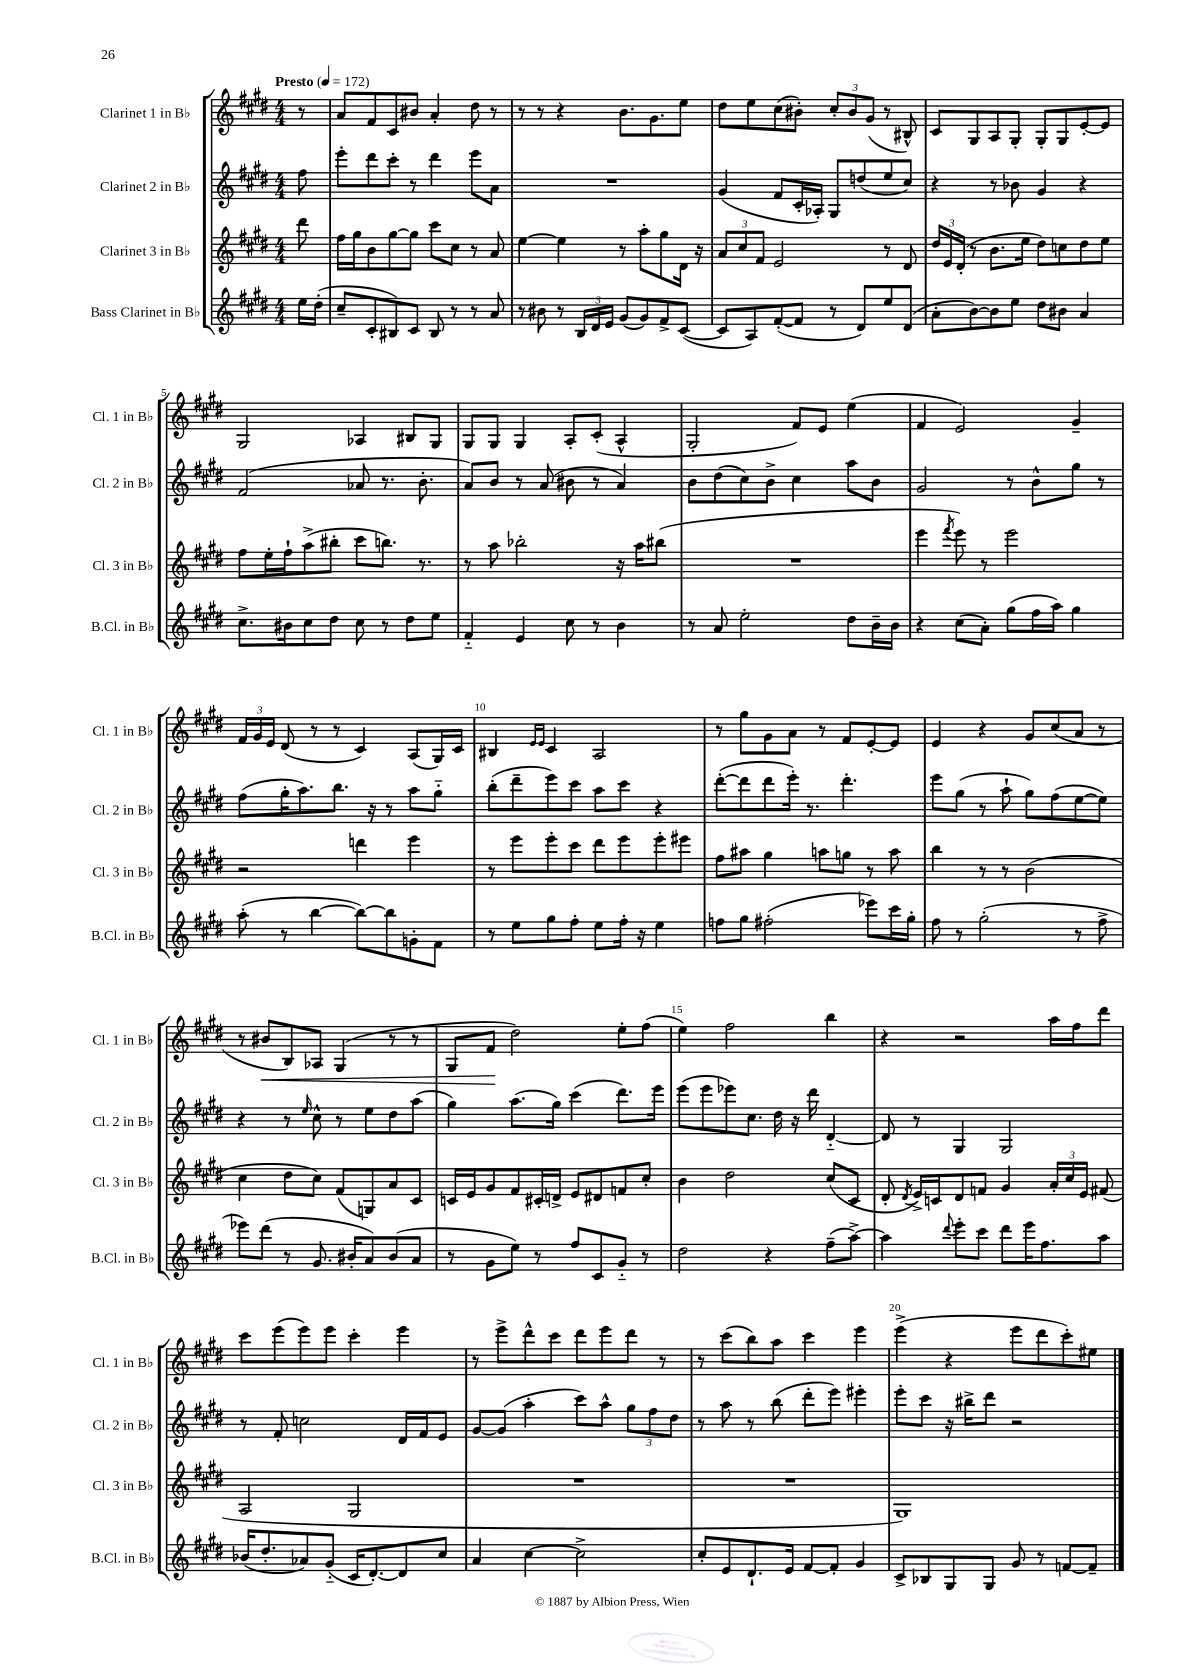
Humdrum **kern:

**kern	**kern	**kern	**kern
*staff4	*staff3	*staff2	*staff1
*clefG2	*clefG2	*clefG2	*clefG2
*k[f#c#g#d#]	*k[f#c#g#d#]	*k[f#c#g#d#]	*k[f#c#g#d#]
*M4/4	*M4/4	*M4/4	*M4/4
*MM172	*MM172	*MM172	*MM172
16ee	8ddd#	8ff#	8r
(16dd#'	.	.	.
=	=	=	=
8cc#~	16ff#	8eee'	8a
.	16gg#	.	.
8c#'	8b	8ddd#	8f#
8B#)	[8gg#	8ccc#'	8c#
8c#	8gg#]	8r	8b#
8B#	8ccc#	4ddd#	4a'
8r	8cc#	.	.
8r	8r	8eee	8dd#
8a	8a	8a	8r
=	=	=	=
8r	[4ee	1r	8r
8b#	.	.	8r
8r	4ee]	.	4r
24B	.	.	.
24d#	.	.	.
24e	.	.	.
(8g#	8r	.	8.b
8g#)	8aa'	.	.
.	.	.	8.g#
8f#^	8gg#	.	.
([8c#	16d#	.	8ee
.	16r	.	.
=	=	=	=
8c#]	12a	(4g#	8dd#
.	12cc#	.	.
8A)	.	.	8ee
.	12f#	.	.
([8f#'	2e	8f#	(8cc#
8f#]	.	16c#'	8b#')
.	.	16A-')	.
8r	.	8G#	12cc#'
.	.	.	12b#
8d#)	.	(8dd	.
.	.	.	(12g#
8ee	8r	8ee	8r
(8d#	8d#	8cc#)	8B#^^)
=	=	=	=
8a'	24dd#	4r	8c#
.	24e	.	.
.	(24d#'	.	.
[8b)	8r	.	8G#
8b]	8.b	8r	8A
8ee	.	8b-	8G#'
.	16ee	.	.
8dd#	8dd#)	4g#	8G#'
8b#	8cc	.	8G#
4a	8dd#	4r	[8e'
.	8ee	.	8e]
=	=	=	=
8.cc#^	8ff#	(2f#	2G#
.	16ee'	.	.
16b#	16ff#`	.	.
8cc#	(8aa^	.	.
8dd#	8bb#'	.	.
8cc#	8ccc#	8a-	4A-
8r	8.bb)	8.r	.
8dd#	.	.	8B#
.	8.r	8.b'	.
8ee	.	.	8G#
=	=	=	=
4f#'~	8r	8a)	8G#
.	8aa	8b	8G#
4e	2bb-'	8r	4G#
.	.	(8a	.
8cc#	.	8b#	8A'
8r	.	8r	(8c#'
4b	16r	4a)	4A^^
.	16aa	.	.
.	(8bb#	.	.
=	=	=	=
8r	1r	8b	2G#'
8a	.	(8dd#	.
2ee'	.	8cc#)	.
.	.	8b^	.
.	.	4cc#	8f#)
.	.	.	8e
8dd#	.	8aa	(4ee
16b~	.	8b	.
16b	.	.	.
=	=	=	=
4r	4eee	2g#	4f#
.	8qfff#	.	.
(8cc#	8eee)	.	2e)
8a')	8r	.	.
(8gg#	2eee	8r	.
16ff#	.	8b^^	.
16aa)	.	.	.
4gg#	.	8gg#	4g#~
.	.	8r	.
=	=	=	=
(8aa'	2r	(8ff#	24f#
.	.	.	24g#
.	.	.	24e
8r	.	16gg#'	(8d#
.	.	8.aa)	.
[4bb	.	.	8r
.	.	8.bb	8r
8bb_)	4ddd	.	4c#)
.	.	16r	.
8bb]	.	8r	.
8g'	4eee	8aa	(8A
8f#	.	8gg#'~	16G#)
.	.	.	16c#
=	=	=	=
8r	8r	(8bb'	4B#
8ee	8eee	8ddd#~	.
.	.	.	16qqe
.	.	.	16qqe
8gg#	8eee'	8eee)	4c#
8ff#'	8ccc#	8ccc#	.
8ee	8ddd#	8aa	2A
16ff#'	8eee	8ccc#	.
16r	.	.	.
4ee	8eee'	4r	.
.	8eee#	.	.
=	=	=	=
8ff	8ff#	([8ddd#'	8r
8gg#	8aa#	8ddd#]	8gg#
(2ff#'	4gg#	8ddd#	8g#
.	.	16eee')	8a
.	.	8.r	.
.	8aa	.	8r
.	8gg	4.ddd#'	8f#
8eee-)	8r	.	[8e'
16ccc#	8aa	.	8e]
16gg#'	.	.	.
=	=	=	=
8ff#	4bb	8eee	4e
8r	.	(8gg#	.
(2gg#'	8r	8r	4r
.	8r	8aa`	.
.	(2b	8gg#)	8g#
.	.	(8ff#	(8cc#
8r	.	[8ee	8a
8ff#^	.	8ee])	8r
=	=	=	=
8eee-)	4cc#	4r	8r
(8ddd#	.	.	8b#
8r	8dd#	8r	8B)
.	.	16qqee	.
8.g#	8cc#)	8cc#^^	8A-
.	(8f#	8r	(4G#
16b#'	.	.	.
8a)	8G)	8ee	.
(8b#	8a	8dd#	8r
8a	8c#	(8aa	8r
=	=	=	=
8r	16c	4gg#)	8G#
.	16e	.	.
8g#	8g#	.	8f#
8ee)	8f#	(8.aa	2dd#)
8r	16c#'	.	.
.	16d^	16gg#)	.
8ff#	8e	(4ccc#	.
8c#	8d#	.	.
8g#'~	8f	8.ddd#)	8ee'
8r	8cc#'	.	(8ff#
.	.	16eee	.
=	=	=	=
2dd#	4b	(8eee	4ee)
.	.	8eee	.
.	2dd#	8eee-)	2ff#
.	.	8.cc#	.
4r	.	.	.
.	.	16dd#	.
.	.	16r	.
.	.	16ddd#	.
(8ff#~	(8cc#	[4d#'~	4bb
[8aa^)	8c#	.	.
=	=	=	=
4aa]	8d#'	8d#]	4r
.	8qd#	.	.
.	16e^)	8r	.
.	16c	.	.
8qqddd#	.	.	.
8eee'	8d#	4G#	2r
8ccc#	8f	.	.
8ddd#	4g#	2G#	.
16eee	.	.	.
8.ff#	.	.	.
.	24a'	.	16aa
.	24cc#	.	.
.	.	.	16ff#
.	24e	.	.
8aa	(8f#	.	8ddd#
=	=	=	=
(16b-	2A	8r	8ccc#
8.dd#'	.	.	.
.	.	8f#'	(8eee
8a-)	.	2cc	8eee)
(8g#'~	.	.	8eee
16c#	2G#	.	4ccc#'
[8.d#')	.	.	.
8d#]	.	16d#	4eee
.	.	16f#	.
8cc#	.	8e	.
=	=	=	=
4a	1r	[8g#	8r
.	.	(8g#]	8eee^
[4cc#	.	4aa'	8ddd#^^
.	.	.	8ccc#
2cc#^]	.	8ccc#)	8ddd#
.	.	8aa^^	8eee
.	.	12gg#	8ddd#
.	.	12ff#	.
.	.	.	8r
.	.	12dd#	.
=	=	=	=
8cc#'	1r	8r	8r
8e	.	8aa	(8ccc#
8.d#`	.	8r	8bb)
.	.	(8bb	8aa
16e	.	.	.
[8f#	.	8ddd#'	4ccc#
8f#']	.	8eee)	.
4g#	.	4eee#'	4eee
=	=	=	=
8c#^	1G#)	8eee'	(4eee^
8B-	.	8ccc#	.
8G#	.	16r	4r
.	.	16bb#^	.
8G#	.	8ddd#	.
8g#	.	2r	8eee
8r	.	.	8ddd#
[8f	.	.	8ccc#')
8f~]	.	.	8ee#
==	==	==	==
*-	*-	*-	*-
